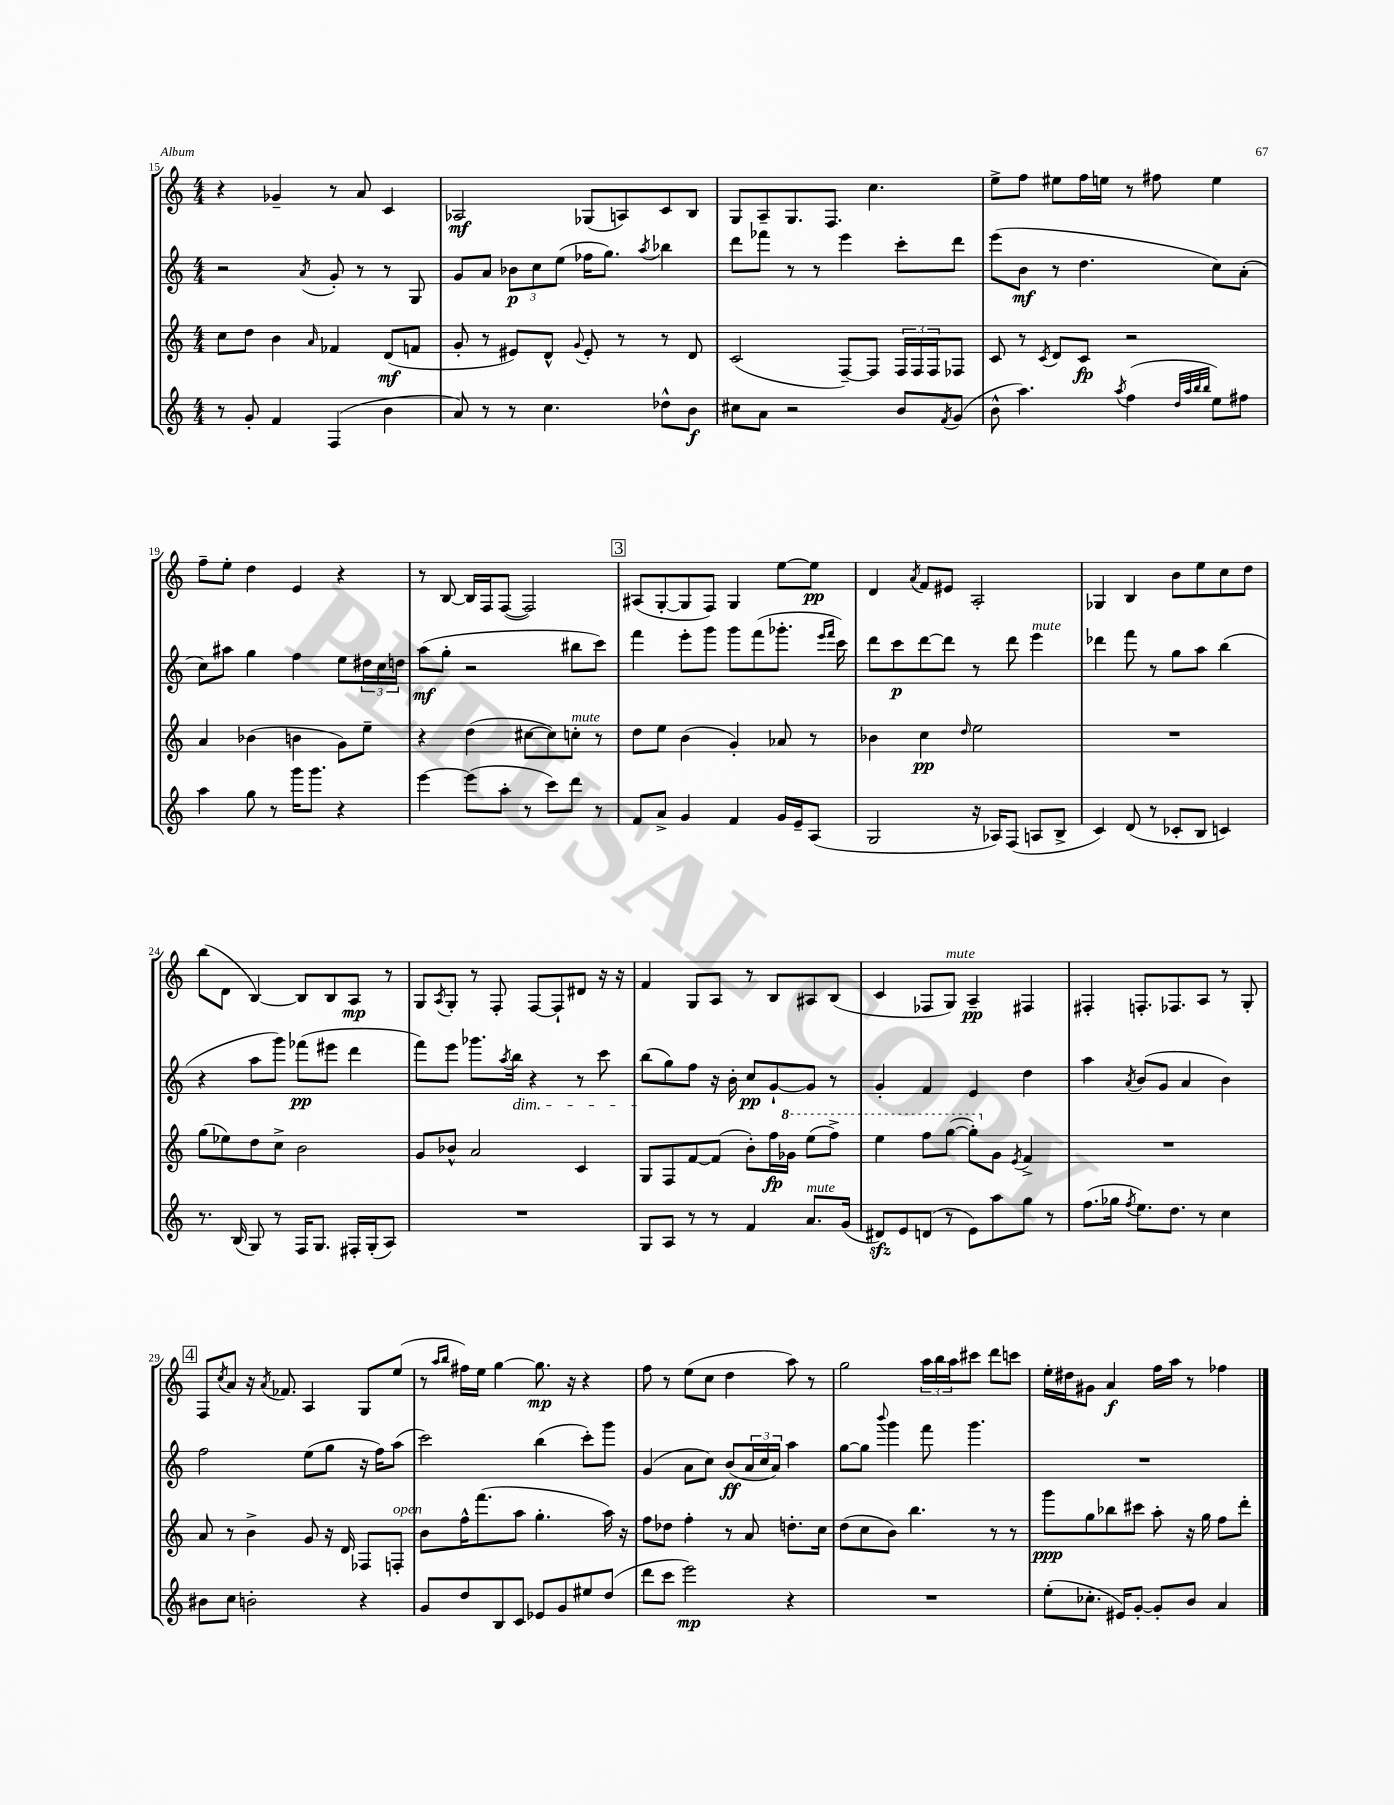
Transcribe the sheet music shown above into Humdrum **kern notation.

**kern	**dynam	**kern	**dynam	**kern	**dynam	**kern	**dynam
*part4	*part4	*part3	*part3	*part2	*part2	*part1	*part1
*staff4	*staff4	*staff3	*staff3	*staff2	*staff2	*staff1	*staff1
*clefG2	*	*clefG2	*	*clefG2	*	*clefG2	*
*k[]	*	*k[]	*	*k[]	*	*k[]	*
*M4/4	*	*M4/4	*	*M4/4	*	*M4/4	*
=15	=15	=15	=15	=15	=15	=15	=15
8r	.	8cc\L	.	2r	.	4r	.
8g'/	.	8dd\J	.	.	.	.	.
4f/	.	4b\	.	.	.	4g-X~/	.
.	.	16qqa/	.	8qa/	.	.	.
(4F/	.	4f-X/	.	8g'/	.	8r	.
.	.	.	.	8r	.	8a/	.
4b\	.	(8d/L	mf	8r	.	4c/	.
.	.	8fn/J	.	8G/	.	.	.
=16	=16	=16	=16	=16	=16	=16	=16
8a/)	.	8g'/	.	8g/L	.	2A-X/	mf
8r	.	8r	.	8a/J	.	.	.
8r	.	8e#X/L)	.	12b-X\L	p	.	.
.	.	.	.	12cc\	.	.	.
4.cc\	.	8d^^/J	.	.	.	.	.
.	.	.	.	(12ee\J	.	.	.
.	.	8qqg/	.	.	.	.	.
.	.	8e#'/	.	16ff-X\KL	.	(8G-X/L	.
.	.	.	.	8.gg\J)	.	.	.
.	.	8r	.	.	.	8An/)	.
.	.	.	.	8qaa/	.	.	.
8dd-X^^\L	.	8r	.	4bb-X\	.	8c/	.
8b\J	f	8d/	.	.	.	8B/J	.
=17	=17	=17	=17	=17	=17	=17	=17
8cc#X\L	.	(2c/	.	8ddd\L	.	8G/L	.
8a\J	.	.	.	8fff-X\J	.	8A~/	.
2r	.	.	.	8r	.	8.G/	.
.	.	.	.	8r	.	.	.
.	.	.	.	.	.	8.F/J	.
.	.	[8F~/L)	.	4eee\	.	.	.
.	.	8F/J]	.	.	.	4.cc\	.
8b/L	.	24F/LL	.	8ccc'\L	.	.	.
.	.	24F/	.	.	.	.	.
.	.	24F/J	.	.	.	.	.
8qf/	.	.	.	.	.	.	.
(8g/J	.	8F-X/J	.	8ddd\J	.	.	.
=18	=18	=18	=18	=18	=18	=18	=18
8b^^\	.	8c/	.	(8eee\L	.	8ee^\L	.
4.aa\)	.	8r	.	8b\J	mf	8ff\J	.
.	.	8qc/	.	.	.	.	.
.	.	8d/L	.	8r	.	8ee#X\L	.
.	.	8c/J	fp	4.dd\	.	16ff\L	.
.	.	.	.	.	.	16een\JJ	.
8qaa/	.	.	.	.	.	.	.
(4ff\	.	2r	.	.	.	8r	.
.	.	.	.	.	.	8ff#X\	.
32qqdd/LLL	.	.	.	.	.	.	.
32qqaa/	.	.	.	.	.	.	.
32qqbb/	.	.	.	.	.	.	.
32qqbb/JJJ	.	.	.	.	.	.	.
8ee\L)	.	.	.	8cc\L)	.	4ee\	.
8ff#X\J	.	.	.	(8a'\J	.	.	.
!!LO:LB:g=z
=19	=19	=19	=19	=19	=19	=19	=19
4aa\	.	4a/	.	8cc\L)	.	8ff~\L	.
.	.	.	.	8aa#X\J	.	8ee'\J	.
8gg\	.	(4b-X\	.	4gg\	.	4dd\	.
8r	.	.	.	.	.	.	.
16ggg\KL	.	4bn\	.	4ff\	.	4e/	.
8.ggg\J	.	.	.	.	.	.	.
4r	.	8g\L)	.	8ee\L	.	4r	.
.	.	8ee~\J	.	24dd#X\L	.	.	.
.	.	.	.	24cc\	.	.	.
.	.	.	.	24ddn\JJ	.	.	.
=20	=20	=20	=20	=20	=20	=20	=20
[4eee\	.	4r	.	(8aa\L	mf	8r	.
.	.	.	.	8gg'\J	.	[8B/	.
(8eee\L]	.	(4dd\	.	2r	.	16B/LL]	.
.	.	.	.	.	.	16F/J	.
8aa'\J	.	.	.	.	.	([8F/J	.
8r	.	[8cc#X\L	.	.	.	2F/])	.
8ccc\L)	.	8cc#\])	.	.	.	.	.
!	!	!LO:TX:a:i:t=mute	!	!	!	!	!
8ddd\J	.	8ccn'\J	.	8bb#X\L	.	.	.
8r	.	8r	.	8ccc\J)	.	.	.
!!LO:REH:place=s1:t=3
=21	=21	=21	=21	=21	=21	=21	=21
8f/L	.	8dd\L	.	4fff\	.	(8A#X/L	.
8a^/J	.	8ee\J	.	.	.	[8G'/	.
4g/	.	(4b\	.	8eee'\L	.	8G/]	.
.	.	.	.	8ggg\J	.	8F/J)	.
4f/	.	4g'/)	.	8ggg\L	.	4G/	.
.	.	.	.	(8fff\	.	.	.
16g/LL	.	8a-X/	.	8.ggg-X'\J	.	[8ee\L	.
16e~/J	.	.	.	.	.	.	.
(8A/J	.	8r	.	.	.	8ee\J]	pp
.	.	.	.	16qqeee/LL	.	.	.
.	.	.	.	16qqfff/JJ	.	.	.
.	.	.	.	16ccc\)	.	.	.
=22	=22	=22	=22	=22	=22	=22	=22
2G/	.	4b-X\	.	8ddd\L	.	4d/	.
.	.	.	.	8ccc\	p	.	.
.	.	.	.	.	.	8qa/	.
.	.	4cc\	pp	[8ddd\	.	8f/L	.
.	.	.	.	8ddd\J]	.	8e#X/J	.
.	.	16qqdd/	.	.	.	.	.
16r	.	2ee\	.	8r	.	2A'/	.
16A-X/KL)	.	.	.	.	.	.	.
(8F/J	.	.	.	8ddd\	.	.	.
!	!	!	!	!LO:TX:a:i:t=mute	!	!	!
8An/L	.	.	.	4eee\	.	.	.
8B^/J	.	.	.	.	.	.	.
=23	=23	=23	=23	=23	=23	=23	=23
4c/)	.	1r	.	4ddd-X\	.	4G-X/	.
(8d/	.	.	.	8fff\	.	4B/	.
8r	.	.	.	8r	.	.	.
8c-X'/L	.	.	.	8gg\L	.	8b\L	.
8B/J	.	.	.	8aa\J	.	8ee\	.
4cn/)	.	.	.	(4bb\	.	8cc\	.
.	.	.	.	.	.	8dd\J	.
!!LO:LB:g=z
=24	=24	=24	=24	=24	=24	=24	=24
8.r	.	(8gg\L	.	4r	.	(8bb\L	.
.	.	8ee-X\)	.	.	.	8d\J	.
(16B/	.	.	.	.	.	.	.
8G/)	.	8dd\	.	8aa\L	.	[4B/)	.
8r	.	8cc^\J	.	8ggg\J)	.	.	.
16F/KL	.	2b\	.	(8fff-X\L	pp	8B/L]	.
8.G/J	.	.	.	.	.	.	.
.	.	.	.	8eee#X\J	.	8B/	.
16F#X'/LL	.	.	.	4ddd\	.	8A/J	mp
(16G'/J	.	.	.	.	.	.	.
8A/J)	.	.	.	.	.	8r	.
=25	=25	=25	=25	=25	=25	=25	=25
1r	.	8g/L	.	8fff\L)	.	8G/L	.
.	.	.	.	.	.	8qA/	.
.	.	8b-X^^/J	.	8eee\J	.	8G'/J	.
.	.	2a/	.	8.ggg-X\L	.	8r	.
.	.	.	.	.	.	8F'/	.
.	.	.	.	8qaa/	.	.	.
!	!	!	!	!LO:TX:b:i:t=dim.	!	!	!
.	.	.	.	16bb\Jk	.	.	.
.	.	.	.	4r	.	[8F/L	.
.	.	.	.	.	.	8F`/]	.
.	.	4c/	.	8r	.	8d#X/J	.
.	.	.	.	8ccc\	.	16r	.
.	.	.	.	.	.	16r	.
=26	=26	=26	=26	=26	=26	=26	=26
8G/L	.	8G/L	.	(8bb\L	.	4f/	.
8A/J	.	8F/	.	8gg\)	.	.	.
8r	.	[8f/	.	8ff\J	.	8G/L	.
8r	.	(8f/J]	.	16r	.	8A/J	.
.	.	.	.	16b'\	.	.	.
4f/	.	8b'\L)	.	8cc/L	pp	8r	.
.	.	16ff\L	fp	[8g`/	.	8B/L	.
*	*	*8va	*	*	*	*	*
.	.	16gg-X\JJ	.	.	.	.	.
!LO:TX:a:i:t=mute	!	!	!	!	!	!	!
8.a/L	.	(8eee\L	.	8g/J]	.	8A#X/	.
.	.	8fff^\J)	.	8r	.	(8B/J	.
(16g/Jk	.	.	.	.	.	.	.
=27	=27	=27	=27	=27	=27	=27	=27
8d#Xzz/L)	.	4eee\	.	4g'/	.	4c/	.
8e/	.	.	.	.	.	.	.
(8dn/J	.	8fff\L	.	4f/	.	8F-X/L	.
!	!	!	!	!	!	!LO:TX:a:i:t=mute	!
8r	.	([8ggg\J	.	.	.	8G/J)	.
8e\L)	.	8ggg'\L])	.	4e/	.	4A~/	pp
*	*	*X8va	*	*	*	*	*
8aa\	.	8g\J	.	.	.	.	.
.	.	8qe/	.	.	.	.	.
8gg\J	.	4f^/	.	4dd\	.	4F#X/	.
8r	.	.	.	.	.	.	.
=28	=28	=28	=28	=28	=28	=28	=28
(8.ff\L	.	1r	.	4aa\	.	4F#X'/	.
16gg-X\Jk	.	.	.	.	.	.	.
8qff/	.	.	.	8qa/	.	.	.
8.ee\L)	.	.	.	(8b/L	.	8.Fn'/L	.
.	.	.	.	8g/J	.	.	.
8.dd\J	.	.	.	.	.	8.F-X/	.
.	.	.	.	4a/	.	.	.
8r	.	.	.	.	.	8A/J	.
4cc\	.	.	.	4b\)	.	8r	.
.	.	.	.	.	.	8G'/	.
!!LO:LB:g=z
!!LO:REH:place=s1:t=4
=29	=29	=29	=29	=29	=29	=29	=29
8b#X\L	.	8a/	.	2ff\	.	8F/L	.
.	.	.	.	.	.	8qcc/	.
8cc\J	.	8r	.	.	.	8a/J	.
2bn'\	.	4b^\	.	.	.	16r	.
.	.	.	.	.	.	8qa/	.
.	.	.	.	.	.	8.f-X/	.
.	.	8g/	.	(8ee\L	.	4A/	.
.	.	16r	.	8gg\J	.	.	.
.	.	16d/	.	.	.	.	.
4r	.	8F-X/L	.	16r	.	8G/L	.
.	.	.	.	16ff\KL)	.	.	.
!	!	!LO:TX:a:i:t=open	!	!	!	!	!
.	.	8Fn'/J	.	(8aa\J	.	(8ee/J	.
=30	=30	=30	=30	=30	=30	=30	=30
8g/L	.	8b\L	.	2ccc\)	.	8r	.
.	.	.	.	.	.	16qqaa/LL	.
.	.	.	.	.	.	16qqbb/JJ	.
8dd/	.	16ff^^\K	.	.	.	16ff#X\LL)	.
.	.	(8.fff\	.	.	.	16ee\JJ	.
8B/	.	.	.	.	.	[4gg\	.
8c/J	.	8aa\J	.	.	.	.	.
8e-X/L	.	4.gg'\	.	(4bb\	.	8.gg\]	mp
8g/	.	.	.	.	.	.	.
.	.	.	.	.	.	16r	.
8ee#X/	.	.	.	8ccc'\L)	.	4r	.
(8dd/J	.	16aa\)	.	8ggg\J	.	.	.
.	.	16r	.	.	.	.	.
=31	=31	=31	=31	=31	=31	=31	=31
8ddd\L	.	8ff\L	.	(4g/	.	8ff\	.
8ccc\J	.	8dd-X\J	.	.	.	8r	.
2eee\)	mp	4ff'\	.	8a\L	.	(8ee\L	.
.	.	.	.	8cc\J)	.	8cc\J	.
.	.	8r	.	(8b/L	ff	4dd\	.
.	.	8a/	.	24a/L	.	.	.
.	.	.	.	24cc/	.	.	.
.	.	.	.	24a/JJ)	.	.	.
4r	.	8.ddn'\L	.	4aa\	.	8aa\)	.
.	.	.	.	.	.	8r	.
.	.	16cc\Jk	.	.	.	.	.
=32	=32	=32	=32	=32	=32	=32	=32
1r	.	(8dd\L	.	[8gg\L	.	2gg\	.
.	.	8cc\	.	8gg\J]	.	.	.
.	.	.	.	8qqbbb/	.	.	.
.	.	8b\J)	.	4ggg\	.	.	.
.	.	4.bb\	.	.	.	.	.
.	.	.	.	8fff\	.	24aa\LL	.
.	.	.	.	.	.	24bb\	.
.	.	.	.	.	.	24aa\J	.
.	.	.	.	4.ggg\	.	8ccc#X\J	.
.	.	8r	.	.	.	8ddd\L	.
.	.	8r	.	.	.	8cccn\J	.
=33	=33	=33	=33	=33	=33	=33	=33
(8ee'\L	.	8ggg\L	ppp	1r	.	16ee'\LL	.
.	.	.	.	.	.	16dd#X\J	.
8.cc-X'\J	.	8gg\	.	.	.	8g#X\J	.
.	.	8bb-X\	.	.	.	4a/	f
16e#X/KL)	.	.	.	.	.	.	.
[8g'/J	.	8ccc#X\J	.	.	.	.	.
8g'/L]	.	8aa'\	.	.	.	16ff\LL	.
.	.	.	.	.	.	16aa\JJ	.
8b/J	.	16r	.	.	.	8r	.
.	.	16gg\	.	.	.	.	.
4a/	.	8ff\L	.	.	.	4ff-X\	.
.	.	8ddd'\J	.	.	.	.	.
==	==	==	==	==	==	==	==
*-	*-	*-	*-	*-	*-	*-	*-
